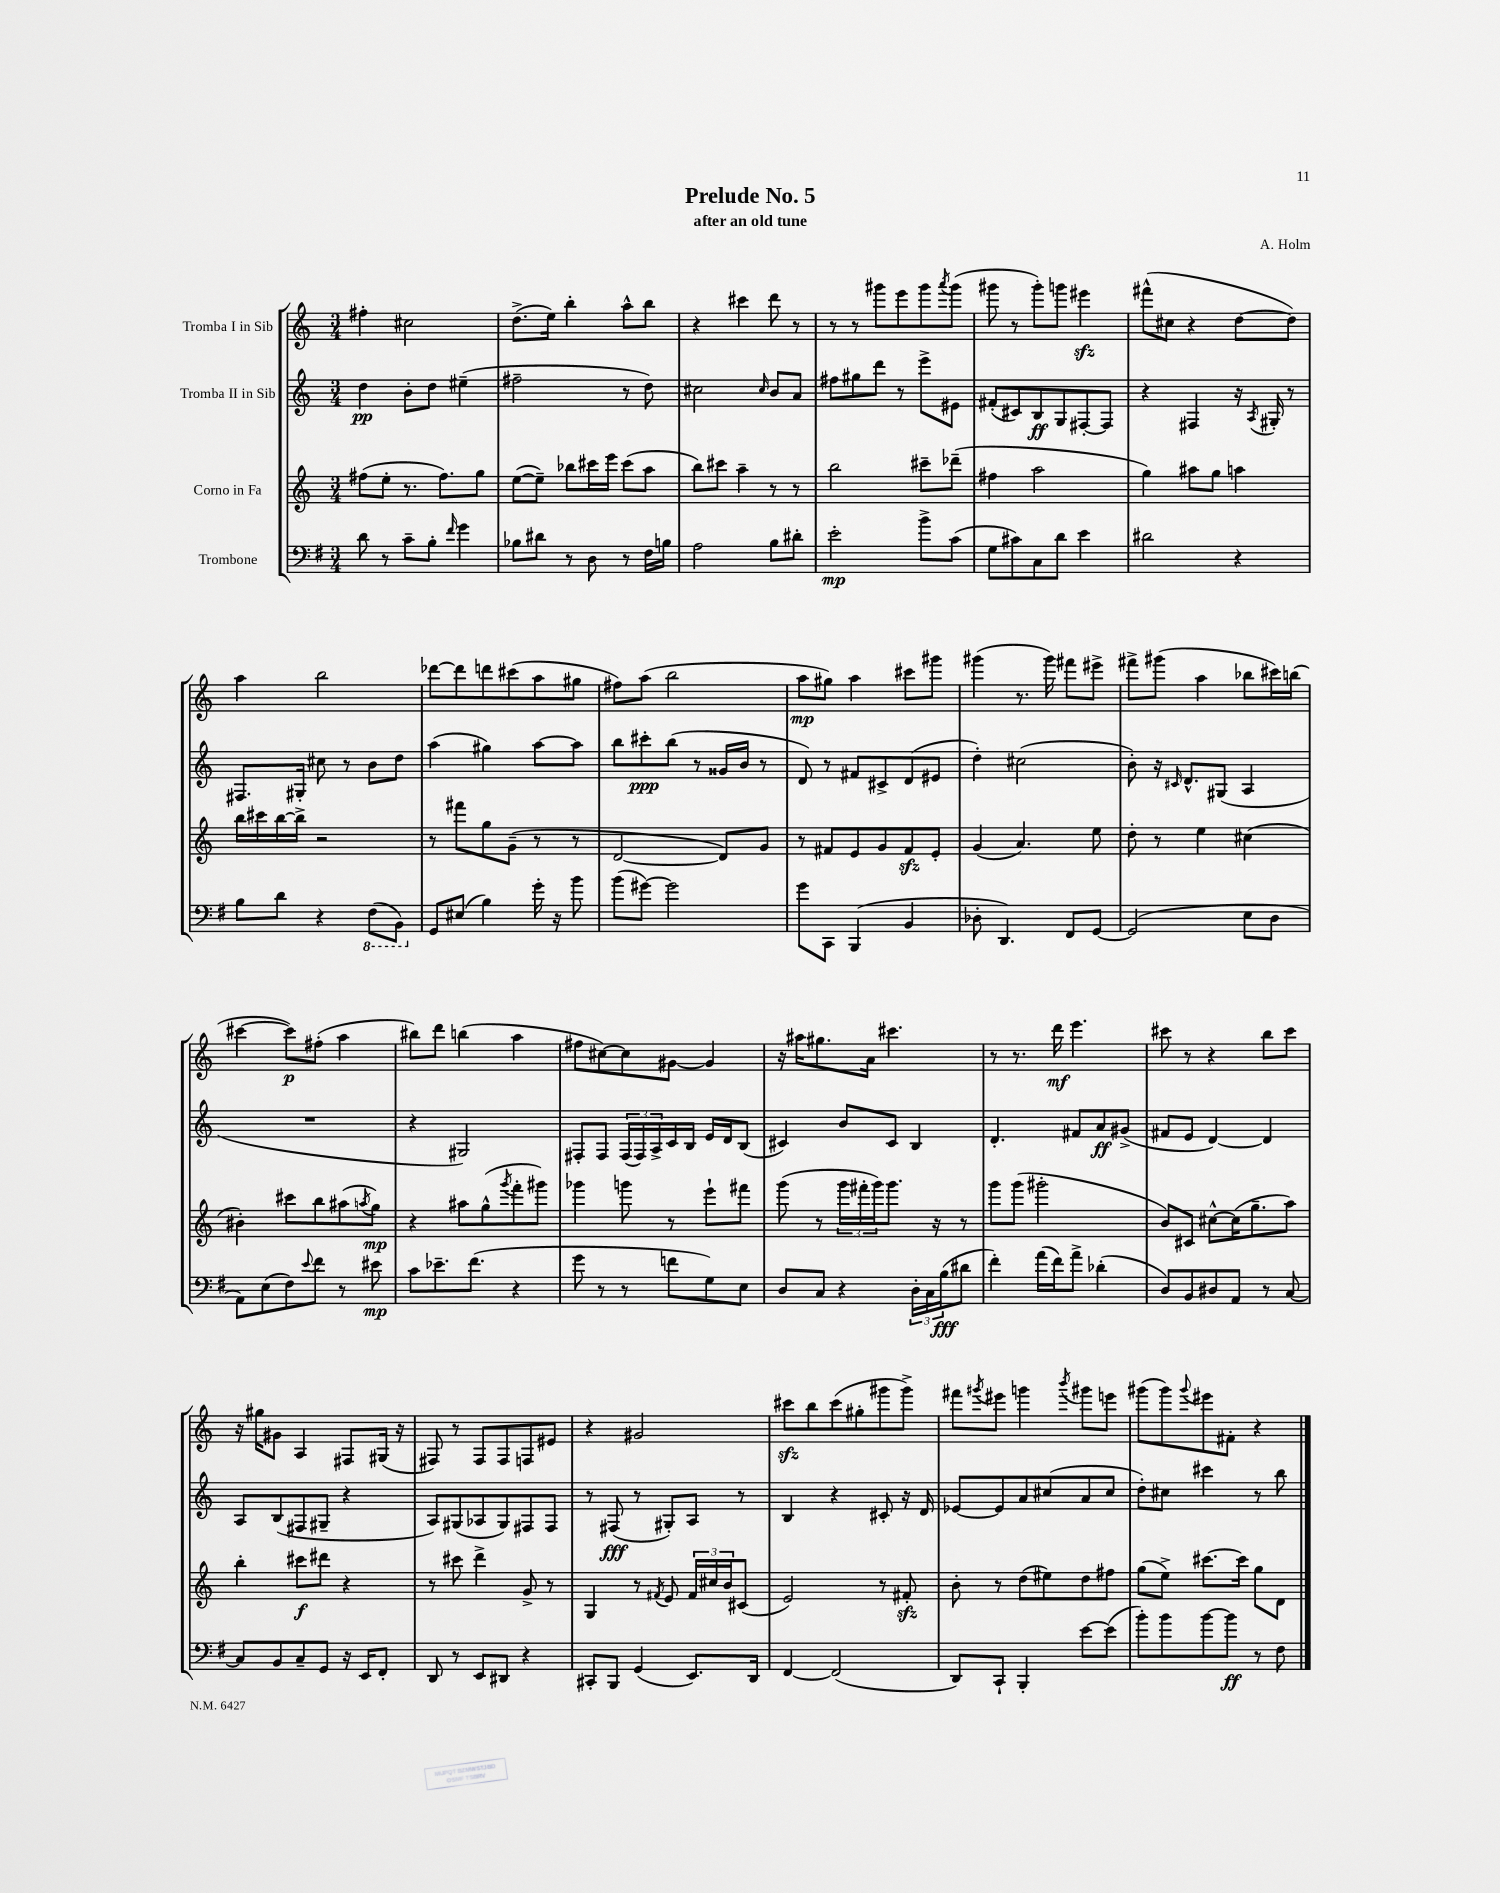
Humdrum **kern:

**kern	**kern	**kern	**kern
*staff4	*staff3	*staff2	*staff1
*clefF4	*clefG2	*clefG2	*clefG2
*k[f#]	*k[]	*k[]	*k[]
*M3/4	*M3/4	*M3/4	*M3/4
8d\	(8ff#\L	4dd\	4ff#'\
8r	8ee'\J	.	.
8c~\L	8.r	8b'\L	2cc#\
8B'\J	.	8dd\J	.
.	8.ff#\L)	.	.
16qqf#/	.	.	.
4g\	.	(4ee#~\	.
.	8gg\J	.	.
=	=	=	=
8B-\L	([8ee\L	2ff#~\	(8.dd^\L
8d#\J	8ee~\]J)	.	.
.	.	.	16ee\Jk)
8r	8bb-\L	.	4bb'\
8D\	16ccc#\L	.	.
.	16eee\JJ	.	.
8r	(8ccc#\L	8r	8aa^^\L
16F#\LL	8aa\J	8dd\)	8bb\J
16B\JJ	.	.	.
=	=	=	=
2A\	8bb\L)	2cc#\	4r
.	8ccc#\J	.	.
.	4aa~\	.	4ccc#\
.	.	16qqcc#/	.
8B\L	8r	8b/L	8ddd\
8d#'\J	8r	8a/J	8r
=	=	=	=
2e'\	2bb\	8ff#\L	8r
.	.	8gg#\	8r
.	.	8ddd\J	8ggg#\L
.	.	8r	8eee\
8b^\L	8ccc#~\L	8eee^\L	8ggg#\
.	.	.	8qaaa/
(8c\J	(8ddd-~\J	8e#\J	(8ggg#\J
=	=	=	=
8G\L	4ff#\	(8f#'/L	8ggg#\
8c#\)	.	8c#/)	8r
8C\	2aa\	8B/	8ggg#'\L)
8d\J	.	8G/	8ggg\J
4e\	.	[8F#'/	4eee#\
.	.	8F#/]J	.
=	=	=	=
2d#\	4gg\)	4r	(8fff#^^\L
.	.	.	8cc#\J
.	8aa#\L	4F#/	4r
.	8gg\J	.	.
4r	4aa\	16r	[8dd\L
.	.	8qA/	.
.	.	16G#'/	.
.	.	8r	8dd\]J)
=	=	=	=
8B\L	16bb\LL	8.F#/L	4aa\
.	16ccc#\	.	.
8d\J	[16bb\	.	.
.	16bb^\]JJ	16G#'/Jk	.
4r	2r	8cc#\	2bb\
.	.	8r	.
(8FF#\L	.	8b\L	.
8BBB\J)	.	8dd\J	.
=	=	=	=
8GG/L	8r	(4aa\	[8ddd-\L
(8E#/J	8fff#\L	.	8ddd-\]
4B\)	8gg\	4gg#\)	8ddd\
.	(8g~\J	.	(8ccc#\
16g'\	8r	[8aa\L	8aa\
16r	.	.	.
8b\	8r	8aa\]J	8gg#\J
=	=	=	=
(8b\L	[2d/	8bb\L	8ff#\L)
[8g#\J)	.	8ccc#'\	(8aa\J
2g#\]	.	(8bb\J	2bb\
.	.	8r	.
.	8d/]L)	16g##/LL	.
.	.	16b/JJ	.
.	8g/J	8r	.
=	=	=	=
8g\L	8r	8d/)	8aa\L
8CC\J	8f#/L	8r	8gg#\J)
(4BBB/	8e/	8f#/L	4aa\
.	8g/	8c#^/	.
4BB/	8f#/	(8d/	8ccc#\L
.	8e'/J	8e#/J	8ggg#\J
=	=	=	=
8D-'\	(4g/	4dd'\)	(4ggg#\
4.DD/)	.	.	.
.	4.a/)	(2cc#\	8.r
.	.	.	16ggg#\)
8FF#/L	.	.	8fff#\L
[8GG/J	8ee\	.	8eee#^\J
=	=	=	=
(2GG/]	8dd'\	8b'\)	8fff#^\L
.	8r	16r	(8ggg#\J
.	.	16qqc#/	.
.	.	8.d^^/L	.
.	4ee\	.	4aa\
.	.	(8G#/J	.
8E\L	(4cc#\	4A/	8bb-\L
8D\J	.	.	16ccc#\L)
.	.	.	(16bb\JJ
=	=	=	=
8AA\L)	4b#'\)	2.r	[4ccc#\
(8E\	.	.	.
8F#\)	8ccc#\L	.	8ccc#\]L)
8qqe/	.	.	.
8f#\J	8bb\	.	(8ff#'\J
8r	(8aa#\	.	4aa\
.	8qaa/	.	.
8e#\	8gg\J)	.	.
=	=	=	=
8c\L	4r	4r	8bb#\L)
8.e-~\	.	.	8ddd\J
.	8aa#\L	2G#/)	(4bb\
(8.f#\J	.	.	.
.	(8gg^^\	.	.
.	8qggg/	.	.
4r	8fff'\	.	4aa\
.	8ggg#\J)	.	.
=	=	=	=
8g\	4ggg-\	8F#'/L	8ff#\L
8r	.	8F#/J	[8cc#\)
8r	8ggg\	(24F#/LL	8cc#\]
.	.	24F#/)	.
.	.	24A^/	.
8f\L	8r	16c/	[8g#\J
.	.	16B/JJ	.
8G\)	8eee`\L	16e/LL	4g#/]
.	.	16d/J	.
8E\J	8fff#\J	(8B/J	.
=	=	=	=
8D/L	(8ggg\	4c#/)	16r
.	.	.	16aa#\LK
8C/J	8r	.	8.gg#\
4r	24ggg\LL	8b/L	.
.	24fff#'\	.	.
.	.	.	16a\Jk
.	24ggg\J)	.	.
.	8.ggg\J	8c#/J	4.ccc#\
24D'\LL	.	4B/	.
24C\	.	.	.
.	16r	.	.
(24B\J	.	.	.
8d#\J	8r	.	.
=	=	=	=
4f#'\)	8ggg\L	4.d'/	8r
.	(8ggg\J	.	8.r
(16a\LL	2ggg#'\	.	.
16f#\J)	.	.	16ddd\
8a^\J	.	8f#/L	4.eee\
(4d-'\	.	8a/	.
.	.	(8g#^/J	.
=	=	=	=
8D/L)	8b/L)	8f#/L	8ccc#\
8BB/	8c#/J	8e/J	8r
8D#/	[8cc#^^\L	[4d/)	4r
8AA/J	(16cc#\]K	.	.
.	8.gg~\	.	.
8r	.	4d/]	8bb\L
[8C/	8aa\J)	.	8ccc#\J
=	=	=	=
8C/]L	4bb'\	8A/L	16r
.	.	.	16gg#\LK
8BB/	.	(8B/	8g#\J
8C~/	8ccc#\L	8F#/	4A/
8GG/J	8ddd#\J	8G#~/J	.
16r	4r	4r	8F#/L
16EE/LK	.	.	.
8FF#'/J	.	.	(16G#/Jk
.	.	.	16r
=	=	=	=
8DD/	8r	8A/L)	8F#/)
8r	8ccc#\	(8G#/	8r
8EE/L	4ddd^\	8A-/	8F#/L
8DD#/J	.	8G#/)	8F#/
4r	8g^/	8F#/	8F/
.	8r	8F#/J	8e#/J
=	=	=	=
8CC#'/L	4G/	8r	4r
8BBB/J	.	(8F#/	.
(4GG/	8r	8r	2g#/
.	8qf#/	.	.
.	8e/	8G#'/L)	.
8.EE/L)	24f#/LL	8A/J	.
.	24cc#/	.	.
.	24b/J	.	.
.	(8c#/J	8r	.
16DD/Jk	.	.	.
=	=	=	=
[4FF#/	2e/)	4B/	8ccc#\L
.	.	.	8bb\
(2FF#/]	.	4r	(8ccc#\
.	.	.	8gg#'\
.	8r	8c#'/	8ggg#\
.	8f#'/	16r	8ggg#^\J)
.	.	16d/	.
=	=	=	=
8DD/L)	8b'\	[8e-/L	8fff#\L
.	.	.	8qggg#/
8CC`/J	8r	8e-/]	8eee#\J
4BBB'/	(8dd\L	8a/	4ggg\
.	8ee#\)	(8cc#/	.
.	.	.	8qbbb/
[8e\L	8dd\	8a/	8ggg#\L
(8e\]J	8ff#\J	8cc#/J	8eee\J
=	=	=	=
8b'\L)	(8gg\L	8dd'\L)	(8ggg#\L
8b\	8ee^\J)	8cc#\J	8ggg#\)
.	.	.	8qqggg#/
[8b\	[8.ccc#\L	4ccc#\	8eee#\
8b\]J	.	.	8f#'\J
.	16ccc#\]Jk	.	.
8r	8gg\L	8r	4r
8F#\	8d\J	8bb\	.
==	==	==	==
*-	*-	*-	*-
